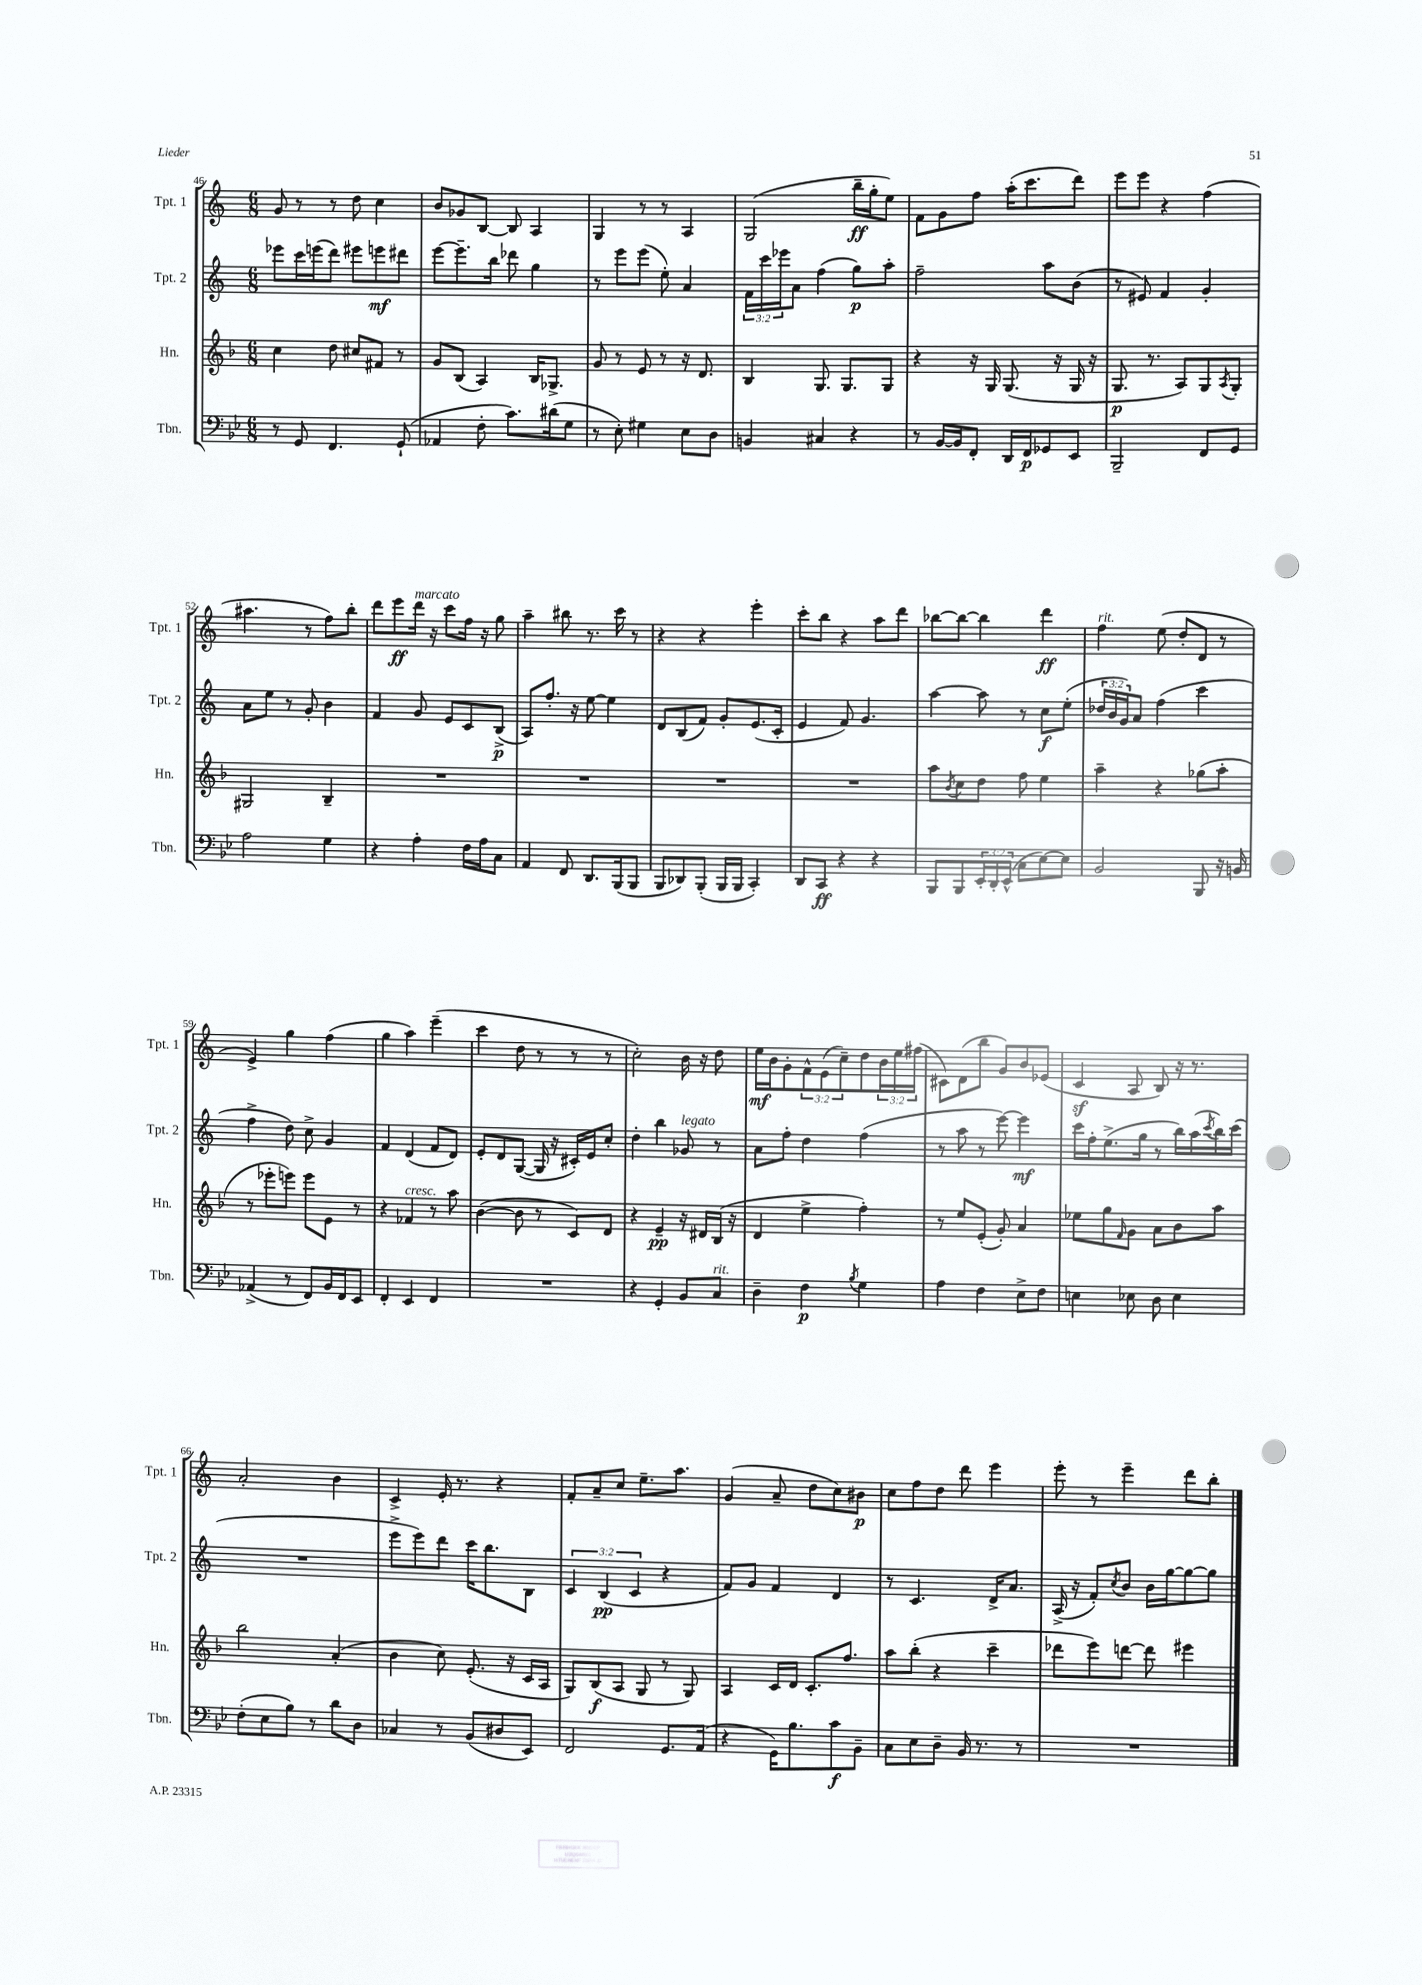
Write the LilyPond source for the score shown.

<<
\new StaffGroup <<
\new Staff = "s0" \with { instrumentName = "Tpt. 1" shortInstrumentName = "Tpt. 1" } {
    \clef treble \key c \major \numericTimeSignature \time 6/8 \override Staff.TupletNumber.text = #tuplet-number::calc-fraction-text
    g'8 r8 r8 d''8 c''4 |
    b'8 ges'8 b8~ b8 a4 |
    g4 r8 r8 a4 |
    g2( b''16--\ff g''16-. e''8) |
    f'8 g'8 f''8 a''16-.( c'''8. d'''8) |
    e'''8 e'''8 r4 f''4( |
    ais''4. r8 f''8) b''8-. |
    d'''8 e'''8\ff d'''16^\markup { \italic "marcato" } r16 c'''8 f''16 r16 g''8 |
    a''4-- bis''8 r8. c'''16 r8 |
    r4 r4 e'''4-. |
    c'''8-. b''8 r4 a''8 d'''8 |
    bes''8~ bes''8~ bes''4 d'''4\ff |
    f''4^\markup { \italic "rit." } e''8( d''8-. d'8 r8 |
    e'4->) g''4 f''4( |
    g''4 a''4) e'''4--( |
    c'''4 d''8 r8 r8 r8 |
    c''2-.) b'16 r16 d''8 |
    e''16\mf b'16 g'8-. \tuplet 3/2 { f'8-^ e'8( c''8--) } d''8 \tuplet 3/2 { b'16 e''16 fis''16( } |
    cis'8) d'8( b''8 g'8) b'8 ees'8( |
    c'4\sf a8 b8) r16 r8. |
    a'2-. b'4 |
    c'4-> e'16-. r8. r4 |
    f'8-. a'8-- c''8 e''8.-- a''8. |
    g'4( a'8-- d''8 c''8) bis'8\p |
    c''8 f''8 d''8 d'''8 e'''4 |
    e'''8-. r8 e'''4-- d'''8 b''8-. \bar "|." |
}
\new Staff = "s1" \with { instrumentName = "Tpt. 2" shortInstrumentName = "Tpt. 2" } {
    \clef treble \key c \major \numericTimeSignature \time 6/8 \override Staff.TupletNumber.text = #tuplet-number::calc-fraction-text
    ees'''8 c'''16 e'''16( d'''8) eis'''8 e'''8\mf dis'''8 |
    e'''8~ e'''8.-- b''16 des'''8 g''4 |
    r8 e'''8 e'''8( e''8-.) a'4 |
    \tuplet 3/2 { f'16 c'''16 ees'''16 } a'8 f''4( g''8\p) a''8-. |
    f''2-- a''8 b'8( |
    r8 eis'8) f'4 g'4-. |
    a'8 e''8 r8 g'8-. b'4 |
    f'4 g'8 e'8 c'8 b8->\p( |
    a8) f''8.-. r16 e''8~ e''4 |
    d'8 b8( f'8) g'8-. e'8.( c'16-. |
    e'4 f'8) g'4. |
    a''4~ a''8 r8 c''8\f e''8-.( |
    \tuplet 3/2 { des''16 b'16 g'16) } a'8 f''4( c'''4 |
    f''4-> d''8) c''8-> g'4 |
    f'4 d'4( f'8 d'8) |
    e'8-. d'8 g8~( g16 r16 cis'16-.) e'16 c''8-. |
    d''4-. b''4 ges'8^\markup { \italic "legato" } r8 |
    a'8 f''8-. d''4 f''4( |
    r8 a''8 r8 e'''8~) e'''4\mf |
    c'''16 f''16-. e''8.->( g''16 r8 b''16) a''16( \acciaccatura { c'''8 } b''16) c'''16( |
    R2. |
    e'''8-> e'''8) d'''8 c'''16 b''8. b8 |
    \tuplet 3/2 { c'4 b4\pp( c'4 } r4 |
    f'8) g'8 f'4 d'4 |
    r8 c'4. d'16-> a'8. |
    a16->( r16 f'8-.) \acciaccatura { c''8 } b'8 b'16 g''16~ g''8~ g''8 \bar "|." |
}
\new Staff = "s2" \with { instrumentName = "Hn." shortInstrumentName = "Hn." } {
    \clef treble \key f \major \numericTimeSignature \time 6/8
    c''4 d''8 cis''8 fis'8 r8 |
    g'8 bes8( a4) bes16 ges8.-> |
    g'8 r8 e'8 r8 r16 d'8. |
    bes4 g8. g8. g8 |
    r4 r16 g16 g8.( r16 g16 r16 |
    g8.\p r8. a8) g8 \acciaccatura { a8 } g8-. |
    gis2 bes4-- |
    R2. |
    R2. |
    R2. |
    R2. |
    a''8 \acciaccatura { bes'8 } c''8 d''8 f''8 e''4 |
    a''4-- r4 ges''8( a''8-. |
    r8 ees'''8-. e'''8) e'''8 e'8 r8 |
    r4 fes'4^\markup { \italic "cresc." } r8 a''8 |
    bes'4~( bes'8 r8 c'8) d'8 |
    r4 e'4--\pp r16 dis'16 bes16( r16 |
    d'4 e''4-> f''4-.) |
    r8 e''8 e'8-.( g'8-.) a'4 |
    ees''8 g''8 \grace { f'16 } g'8 a'8 bes'8 a''8 |
    bes''2 a'4-.( |
    bes'4 c''8) e'8.-.( r16 c'16 a16 |
    g8) bes8\f( a8 g8 r8 g8) |
    a4 c'16 d'16 c'8.-. f''8. |
    a''8 bes''8-.( r4 c'''4-- |
    des'''8 e'''8) d'''8~ d'''8 eis'''4 \bar "|." |
}
\new Staff = "s3" \with { instrumentName = "Tbn." shortInstrumentName = "Tbn." } {
    \clef bass \key bes \major \numericTimeSignature \time 6/8 \override Staff.TupletNumber.text = #tuplet-number::calc-fraction-text
    r8 g,8 f,4. g,8-!( |
    aes,4 f8-. c'8.) dis'16( g8 |
    r8 ees8-.) gis4 ees8 d8 |
    b,4 cis4 r4 |
    r8 bes,16~ bes,16 f,8-. d,16 f,16\p ges,8 ees,8 |
    bes,,2-- f,8 g,8 |
    a2 g4 |
    r4 a4-. f16 a16 c8 |
    a,4 f,8 d,8. bes,,16( bes,,8 |
    bes,,8 des,8) bes,,8-.( bes,,16 bes,,16 c,4-.) |
    d,8 c,8\ff r4 r4 |
    bes,,8 bes,,8 \tuplet 3/2 { ees,16-. d,16-. ees,16-^( } c8 ees8~) ees8 |
    bes,2 bes,,8 r16 b,16 |
    aes,4->( r8 f,8) bes,16 f,16 ees,8 |
    f,4-. ees,4 f,4 |
    R2. |
    r4 g,4-. bes,8 c8^\markup { \italic "rit." } |
    d4-- f4\p \acciaccatura { bes8 } g4 |
    a4 f4 ees8-> f8 |
    e4 ees8 d8 ees4 |
    f8-.( ees8 bes8) r8 d'8 d8 |
    ces4 r8 bes,8( dis8 ees,8) |
    f,2 g,8. a,16( |
    r4 g,16) bes8. c'8\f bes,8-- |
    c8 ees8 d8-- bes,16 r8. r8 |
    R2. \bar "|." |
}
>>
>>
\layout { \context { \Score currentBarNumber = #46 } }
